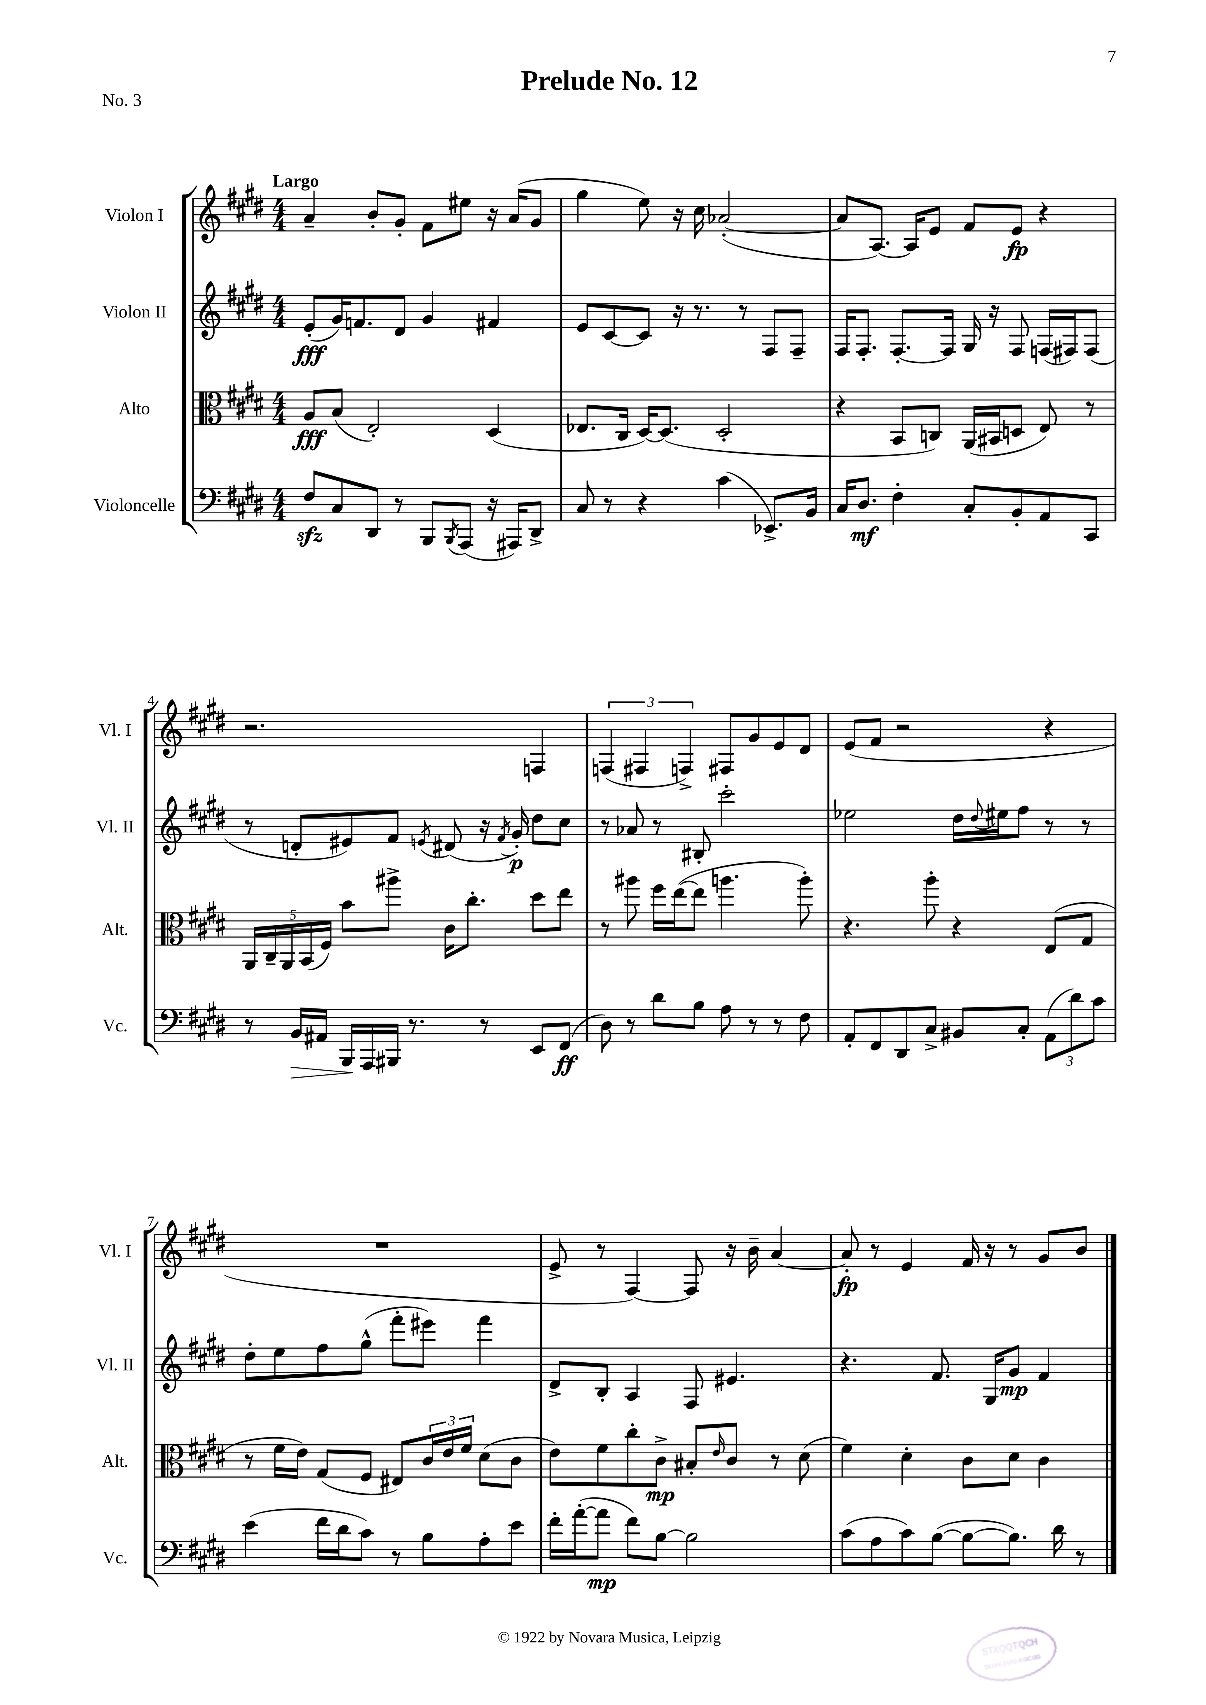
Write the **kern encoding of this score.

**kern	**kern	**kern	**kern
*staff4	*staff3	*staff2	*staff1
*clefF4	*clefC3	*clefG2	*clefG2
*k[f#c#g#d#]	*k[f#c#g#d#]	*k[f#c#g#d#]	*k[f#c#g#d#]
*M4/4	*M4/4	*M4/4	*M4/4
8F#	8A	(8e'	4a~
8C#	(8B	16g#)	.
.	.	8.f	.
8DD#	2E')	.	8b'
8r	.	8d#	8g#'
8BBB	.	4g#	8f#
8qBBB	.	.	.
(8AAA	.	.	8ee#
16r	(4D#	4f#	16r
16AAA#)	.	.	(16a
8DD#^	.	.	8g#
=	=	=	=
8C#	8.E-	8e	4gg#
8r	.	[8c#	.
.	16C#	.	.
4r	[16D#)	8c#]	8ee)
.	(8.D#]	.	.
.	.	16r	16r
.	.	8.r	16cc#
(4c#	2D#'	.	([2a-'
.	.	8r	.
8.EE-^)	.	8F#	.
.	.	8F#~	.
16BB	.	.	.
=	=	=	=
16C#	4r	16F#	8a-]
8.D#	.	8.F#'	.
.	.	.	[8.A)
4F#'	8BB	[8.F#'	.
.	.	.	16A]
.	8C)	.	8e
.	.	16F#]	.
8C#'	(16AA	16G#	8f#
.	16BB#	16r	.
8BB'	8D	8F#	8e
8AA	8E)	(16F	4r
.	.	16F#)	.
8CC#	8r	(8F#	.
=	=	=	=
8r	20AA	8r	2.r
.	20C#~	.	.
.	20AA	.	.
16BB	.	8d'	.
.	(20BB	.	.
16AA#	.	.	.
.	20F#)	.	.
16BBB	8b	8e#)	.
16AAA	.	.	.
16BBB#	8aa#^	8f#	.
8.r	.	.	.
.	.	8qe	.
.	16c#	(8d#	.
.	8.cc#'	.	.
8r	.	16r	.
.	.	8qf#	.
.	.	16g#')	.
8EE	8dd#	8dd#	4F
(8FF#	8ee	8cc#	.
=	=	=	=
8D#)	8r	8r	(6F
8r	8aa#	8a-	.
.	.	.	6F#
8d#	16ff#	8r	.
.	([16ee	.	.
.	.	.	6F^)
8B	8ee]	8B#'	.
8A	4.aa	2ccc#'	8F#
8r	.	.	8g#
8r	.	.	8e
8F#	8aa')	.	8d#
=	=	=	=
8AA'	4.r	2ee-	(8e
8FF#	.	.	8f#
8DD#	.	.	2r
8C#^	8aa'	.	.
8BB#	4r	16dd#	.
.	.	8qqdd#	.
.	.	16ee#	.
8C#'	.	8ff#	.
(12AA	(8E	8r	4r
12d#)	.	.	.
.	8G#	8r	.
12c#	.	.	.
=	=	=	=
(4e	8r	8dd#'	1r
.	16f#	8ee	.
.	16e)	.	.
16f#	(8G#	8ff#	.
16d#	.	.	.
8c#)	8F#	(8gg#^^	.
8r	8E#)	8fff#'	.
8B	24c#	8eee#)	.
.	24e	.	.
.	24f#	.	.
8A'	(8d#	4fff#	.
8e	8c#	.	.
=	=	=	=
16f#'	8e)	8d#^	8e^
([16a'	.	.	.
8a]	8f#	8B'	8r
8f#)	8cc#'	4A	[4F#)
[8B	8c#^	.	.
2B]	8B#'	8F#	8F#]
.	16qqe	.	.
.	8c#	4.e#	16r
.	.	.	16b~
.	8r	.	[4a
.	(8d#	.	.
=	=	=	=
(8c#	4f#)	4.r	8a']
8A	.	.	8r
8c#)	4d#'	.	4e
([8B	.	8.f#	.
8B_	8c#	.	16f#
.	.	16G#	16r
8.B])	8d#	8g#	8r
.	4c#	4f#	8g#
16d#	.	.	.
8r	.	.	8b
==	==	==	==
*-	*-	*-	*-
